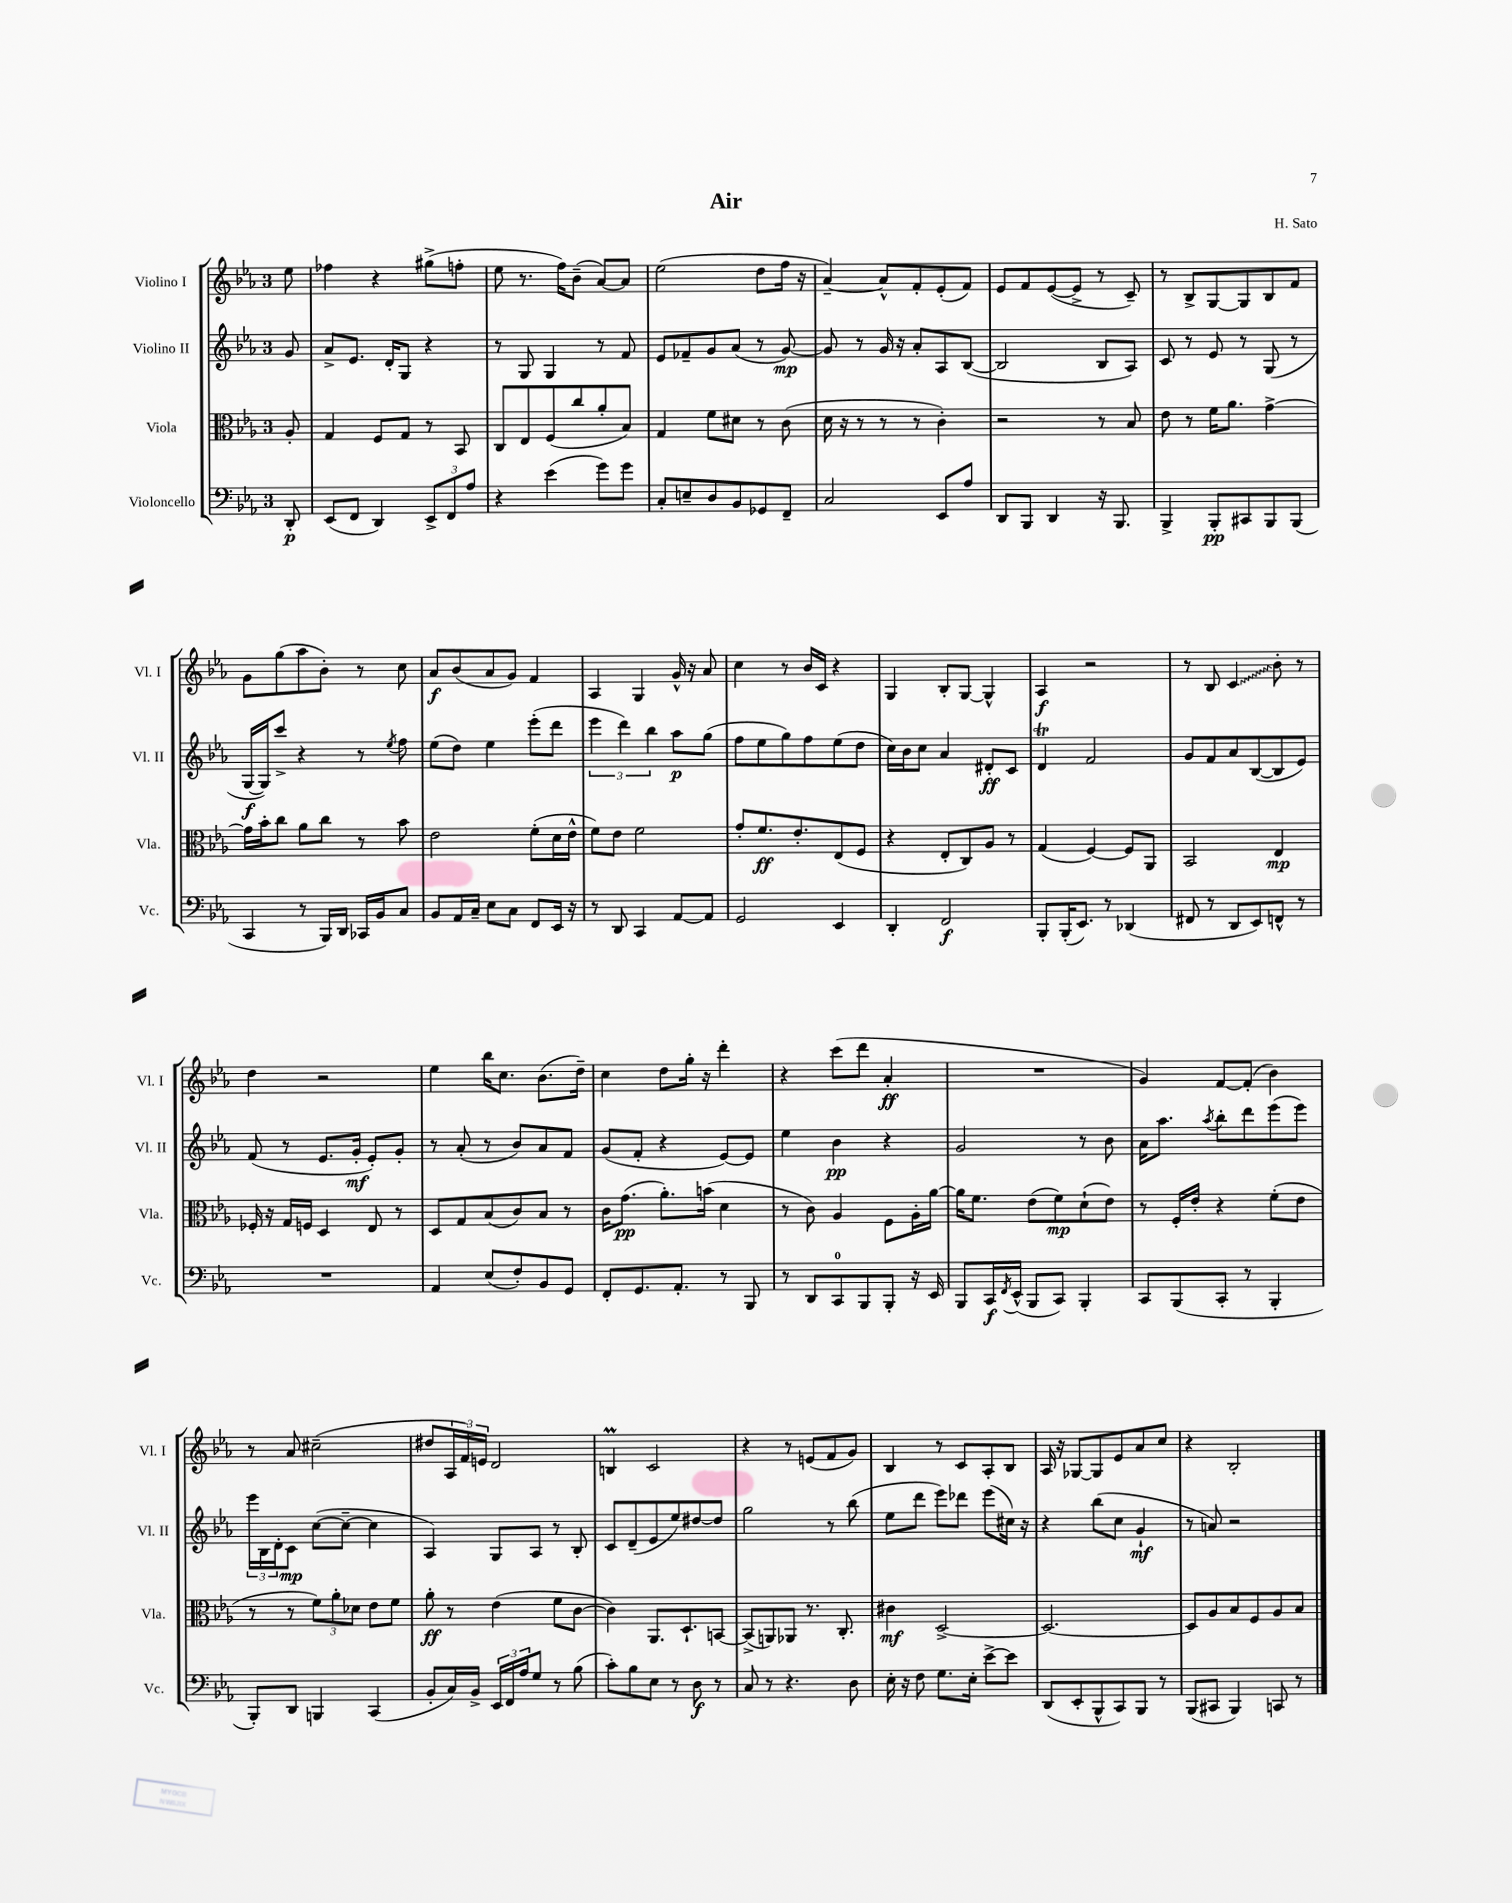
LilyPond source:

\header { title = "Air" composer = "H. Sato" }
<<
\new StaffGroup <<
\new Staff = "s0" \with { instrumentName = "Violino I" shortInstrumentName = "Vl. I" } {
    \clef treble \key ees \major \once \override Staff.TimeSignature.style = #'single-digit \time 3/4 \partial 8
    ees''8 |
    fes''4 r4 gis''8->( f''8-. |
    ees''8 r8. f''16) bes'8--( aes'8~) aes'8 |
    ees''2( d''8 f''16 r16 |
    aes'4~--) aes'8-^ f'8-. ees'8-.( f'8) |
    ees'8 f'8 ees'8~( ees'8-> r8 c'8--) |
    r8 bes8-> g8~ g8 bes8 f'8 |
    g'8 g''8( aes''8 bes'8-.) r8 c''8 |
    aes'8\f bes'8( aes'8 g'8) f'4 |
    aes4 g4 g'16-^ r16 aes'8 |
    c''4 r8 bes'16 c'16 r4 |
    g4 bes8-. g8~ g4-^ |
    aes4\f r2 |
    r8 bes8 \once \override Glissando.style = #'zigzag c'4\glissando bes'8-. r8 |
    d''4 r2 |
    ees''4 bes''16 c''8. bes'8.( d''16--) |
    c''4 d''8 g''16-. r16 d'''4-. |
    r4 c'''8( d'''8 aes'4-.\ff |
    R2. |
    g'4) f'8~ f'8-.( bes'4) |
    r8 aes'8 cis''2--( |
    dis''8 \tuplet 3/2 { aes16 f'16) e'16 } d'2 |
    b4\prall c'2 |
    r4 r8 e'8( f'8 g'8) |
    bes4 r8 c'8 aes8-. bes8 |
    aes16 r16 ges8~ ges8 ees'8 aes'8 c''8 |
    r4 bes2-. \bar "|." |
}
\new Staff = "s1" \with { instrumentName = "Violino II" shortInstrumentName = "Vl. II" } {
    \clef treble \key ees \major \once \override Staff.TimeSignature.style = #'single-digit \time 3/4 \partial 8
    g'8 |
    aes'8-> ees'8. d'16-. g8 r4 |
    r8 g8 g4 r8 f'8 |
    ees'8 fes'8-- g'8 aes'8( r8 g'8~\mp) |
    g'8 r8 g'16 r16 aes'8-. aes8 bes8~( |
    bes2 bes8 aes8) |
    c'8 r8 ees'8 r8 g8( r8 |
    g16~\f g16) c'''8-> r4 r8 \acciaccatura { ees''8 } f''8 |
    ees''8( d''8) ees''4 ees'''8-.( d'''8 |
    \tuplet 3/2 { ees'''4 d'''4) bes''4 } aes''8\p g''8( |
    f''8 ees''8 g''8) f''8 ees''8( d''8 |
    c''16) bes'16 c''8 aes'4 dis'8-.\ff c'8 |
    d'4\trill f'2 |
    g'8 f'8 aes'8 bes8~( bes8 ees'8) |
    f'8( r8 ees'8. g'16-.\mf ees'8-.) g'8-. |
    r8 aes'8-.( r8 bes'8) aes'8 f'8 |
    g'8( f'8-. r4 ees'8~) ees'8 |
    ees''4 bes'4\pp r4 |
    g'2 r8 bes'8 |
    aes'16 aes''8. \acciaccatura { aes''8 } bes''8-. d'''8 ees'''8( ees'''8) |
    \tuplet 3/2 { ees'''16 bes16 d'16-. } c'8\mp c''8~( c''8~-- c''4 |
    aes4) g8 aes8 r8 bes8-. |
    c'8 d'8--( ees'8 ees''8) dis''8~ dis''8 |
    g''2 r8 bes''8( |
    ees''8 d'''8 ees'''8) des'''8 ees'''8( cis''16) r16 |
    r4 bes''8( c''8 g'4-!\mf |
    r8 a'8) r2 \bar "|." |
}
\new Staff = "s2" \with { instrumentName = "Viola" shortInstrumentName = "Vla." } {
    \clef alto \key ees \major \once \override Staff.TimeSignature.style = #'single-digit \time 3/4 \partial 8
    aes8-. |
    g4 f8 g8 r8 bes,8 |
    c8 ees8 f8( c''8 aes'8-. bes8) |
    g4 f'8 dis'8 r8 c'8( |
    d'16 r16 r8 r8 r8 c'4-.) |
    r2 r8 bes8 |
    ees'8 r8 f'16 aes'8. g'4~-> |
    g'16 bes'16-. c''8 aes'8 c''8 r8 bes'8 |
    ees'2 f'8-.( d'16 ees'16-^ |
    f'8) ees'8 f'2 |
    g'8-. f'8.\ff ees'8.-. ees8( f8 |
    r4 ees8-. c8) aes8 r8 |
    g4( f4~) f8 aes,8 |
    bes,2 ees4\mp |
    fes16-. r16 g16 f16 d4 ees8 r8 |
    d8 g8 bes8( c'8) bes8 r8 |
    c'16 g'8.\pp( aes'8.-.) b'16( d'4 |
    r8 c'8) aes4 f8 aes16-. aes'16~ |
    aes'16 f'8. ees'8( f'8\mp) d'8-!( ees'8) |
    r8 f16-. ees'16-. r4 f'8-.( ees'8 |
    r8 r8 \tuplet 3/2 { f'8) aes'8-. des'8 } ees'8 f'8 |
    aes'8-.\ff r8 ees'4( f'8 c'8~ |
    c'4) aes,8. d8.-! b,8~ |
    b,8->( a,8) aes,8 r8. c8.-. |
    cis'4\mf d2~-> |
    d2.~ |
    d8 aes8 bes8 f8 aes8 bes8 \bar "|." |
}
\new Staff = "s3" \with { instrumentName = "Violoncello" shortInstrumentName = "Vc." } {
    \clef bass \key ees \major \once \override Staff.TimeSignature.style = #'single-digit \time 3/4 \partial 8
    d,8-.\p |
    ees,8( f,8 d,4) \tuplet 3/2 { ees,8-> f,8 aes8 } |
    r4 ees'4( g'8) g'8 |
    c8-. e8-- d8 bes,8 ges,8 f,8-- |
    c2 ees,8 aes8 |
    d,8 bes,,8 d,4 r16 bes,,8. |
    bes,,4-> bes,,8-.\pp cis,8 bes,,8 bes,,8( |
    c,4 r8 bes,,16) d,16 ces,16 bes,16 c8 |
    bes,8 aes,16 c16-- ees8 c8 f,8 ees,16 r16 |
    r8 d,8 c,4 aes,8~ aes,8 |
    g,2 ees,4 |
    d,4-. f,2\f |
    bes,,8-. bes,,16-.( ees,8.) r8 des,4( |
    fis,8 r8 d,8 ees,8) f,8-^ r8 |
    R2. |
    aes,4 ees8( f8-.) bes,8 g,8 |
    f,8-. g,8. aes,8.-. r8 bes,,8 |
    r8 d,8 c,8-0 bes,,8 bes,,8-. r16 ees,16 |
    bes,,8 c,16\f \acciaccatura { f,8 } ees,16-^( bes,,8 c,8) bes,,4-. |
    c,8 bes,,8( c,8-. r8 bes,,4-. |
    bes,,8-.) d,8 b,,4 c,4( |
    bes,8-. c16) bes,16-> \tuplet 3/2 { ees,16 f,16 aes16 } g8 r8 bes8( |
    c'8-.) bes8 ees8 r8 d8\f r8 |
    c8 r8 r4. d8 |
    ees16-. r16 f8 g8. ees16-. ees'8~-> ees'8 |
    d,8( ees,8-. bes,,8-^ c,8) bes,,8 r8 |
    bes,,8( cis,8 bes,,4) c,8 r8 \bar "|." |
}
>>
>>
\layout { \context { \Score \remove "Bar_number_engraver" } }
